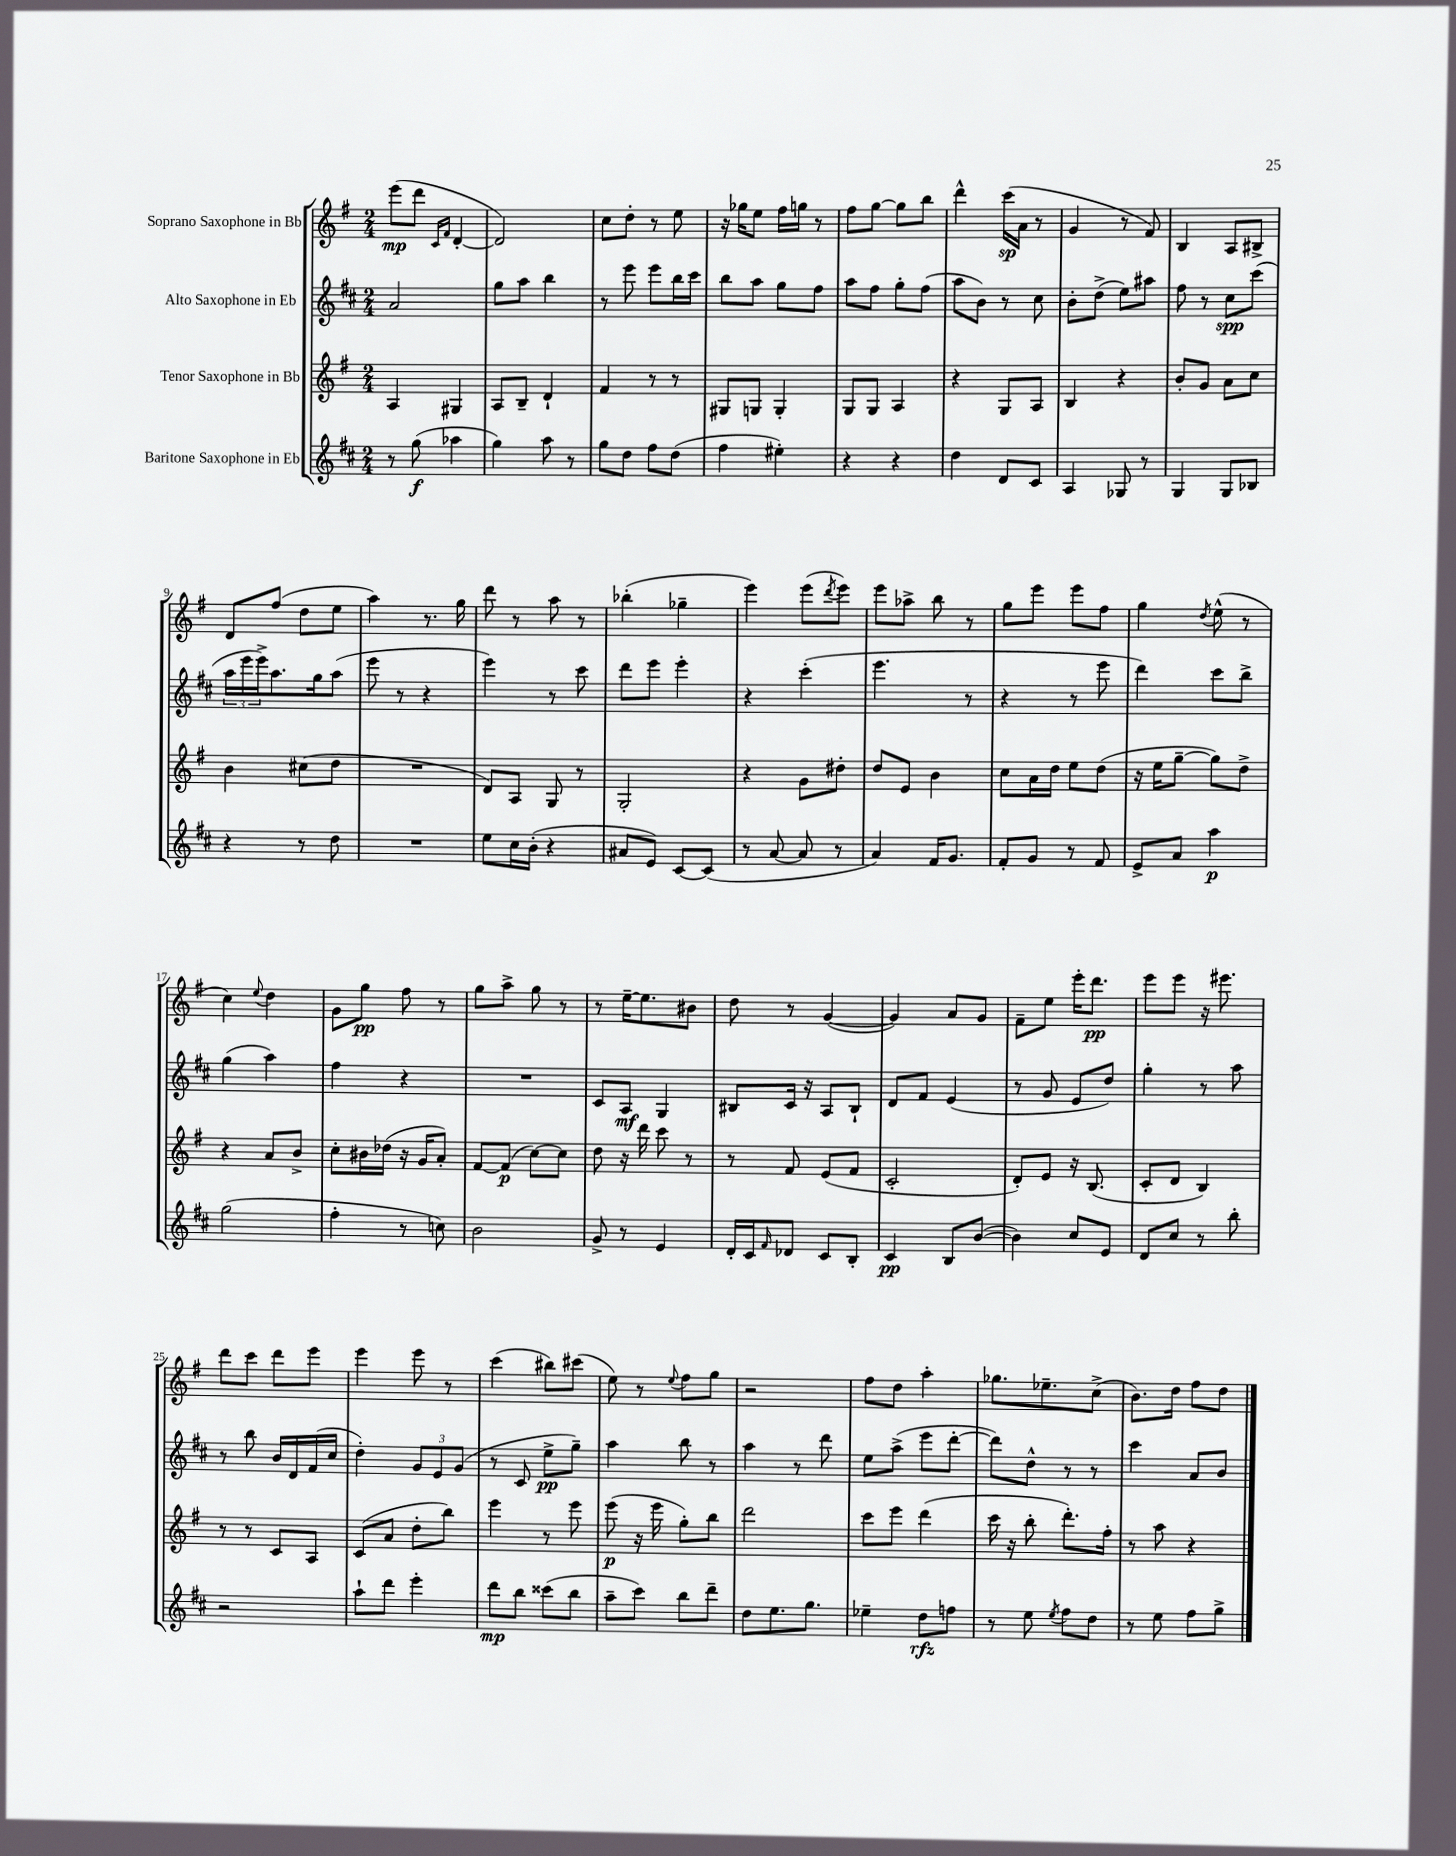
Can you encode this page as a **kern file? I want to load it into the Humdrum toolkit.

**kern	**dynam	**kern	**dynam	**kern	**dynam	**kern	**dynam
*part4	*part4	*part3	*part3	*part2	*part2	*part1	*part1
*staff4	*staff4	*staff3	*staff3	*staff2	*staff2	*staff1	*staff1
*I"Baritone Saxophone in Eb	*	*I"Tenor Saxophone in Bb	*	*I"Alto Saxophone in Eb	*	*I"Soprano Saxophone in Bb	*
*clefG2	*	*clefG2	*	*clefG2	*	*clefG2	*
*k[f#c#]	*	*k[f#]	*	*k[f#c#]	*	*k[f#]	*
*M2/4	*	*M2/4	*	*M2/4	*	*M2/4	*
=1	=1	=1	=1	=1	=1	=1	=1
8r	.	4A/	.	2a/	.	(8eee\L	mp
(8gg\	f	.	.	.	.	8ddd\J	.
.	.	.	.	.	.	16qqc/LL	.
.	.	.	.	.	.	16qqf#/JJ	.
4aa-X\	.	4G#X/	.	.	.	[4d'/	.
=2	=2	=2	=2	=2	=2	=2	=2
4gg\)	.	8A/L	.	8gg\L	.	2d/])	.
.	.	8B~/J	.	8aa\J	.	.	.
8aa\	.	4d`/	.	4bb\	.	.	.
8r	.	.	.	.	.	.	.
=3	=3	=3	=3	=3	=3	=3	=3
8gg\L	.	4f#/	.	8r	.	8cc\L	.
8dd\J	.	.	.	8eee\	.	8dd'\J	.
8ff#\L	.	8r	.	8eee\L	.	8r	.
(8dd\J	.	8r	.	16bb\L	.	8ee\	.
.	.	.	.	16ccc#\JJ	.	.	.
=4	=4	=4	=4	=4	=4	=4	=4
4ff#\	.	8G#X/L	.	8bb\L	.	16r	.
.	.	.	.	.	.	16gg-X\KL	.
.	.	8Gn/J	.	8aa\J	.	8ee\J	.
4ee#X'\)	.	4G'/	.	8gg\L	.	16ff#\LL	.
.	.	.	.	.	.	16ggn\JJ	.
.	.	.	.	8ff#\J	.	8r	.
=5	=5	=5	=5	=5	=5	=5	=5
4r	.	8G/L	.	8aa\L	.	8ff#\L	.
.	.	8G/J	.	8ff#\J	.	[8gg\J	.
4r	.	4A/	.	8gg'\L	.	8gg\L]	.
.	.	.	.	(8ff#\J	.	8bb\J	.
=6	=6	=6	=6	=6	=6	=6	=6
4dd\	.	4r	.	8aa\L	.	4ddd^^\	.
.	.	.	.	8b\J)	.	.	.
8d/L	.	8G/L	.	8r	.	(16ccc\LL	sp
.	.	.	.	.	.	16a\JJ	.
8c#/J	.	8A/J	.	8cc#\	.	8r	.
=7	=7	=7	=7	=7	=7	=7	=7
4A/	.	4B/	.	8b'\L	.	4g/	.
.	.	.	.	(8dd^\J	.	.	.
8G-X/	.	4r	.	8ee\L)	.	8r	.
8r	.	.	.	8aa#X\J	.	8f#/)	.
=8	=8	=8	=8	=8	=8	=8	=8
4G/	.	8b'/L	.	8ff#\	.	4B/	.
.	.	8g/J	.	8r	.	.	.
8G/L	.	8a\L	.	8cc#\L	spp	8A/L	.
8B-X/J	.	8cc\J	.	(8ccc#\J	.	8B#X^/J	.
!!LO:LB:g=z
=9	=9	=9	=9	=9	=9	=9	=9
4r	.	4b\	.	24aa\LL	.	8d/L	.
.	.	.	.	24eee\	.	.	.
.	.	.	.	24eee^\J)	.	.	.
.	.	.	.	8.aa\	.	(8ff#/J	.
8r	.	(8cc#X\L	.	.	.	8dd\L	.
.	.	.	.	16gg\k	.	.	.
8dd\	.	8dd\J	.	(8aa\J	.	8ee\J	.
=10	=10	=10	=10	=10	=10	=10	=10
2r	.	2r	.	8eee\	.	4aa\)	.
.	.	.	.	8r	.	.	.
.	.	.	.	4r	.	8.r	.
.	.	.	.	.	.	16gg\	.
=11	=11	=11	=11	=11	=11	=11	=11
8ee\L	.	8d/L)	.	4eee\)	.	8ddd\	.
16cc#\L	.	8A/J	.	.	.	8r	.
(16b'\JJ	.	.	.	.	.	.	.
4r	.	8G/	.	8r	.	8aa\	.
.	.	8r	.	8ccc#\	.	8r	.
=12	=12	=12	=12	=12	=12	=12	=12
8a#X/L	.	2G'/	.	8ddd\L	.	(4bb-X'\	.
8e/J)	.	.	.	8eee\J	.	.	.
[8c#/L	.	.	.	4eee'\	.	4gg-X~\	.
(8c#/J]	.	.	.	.	.	.	.
=13	=13	=13	=13	=13	=13	=13	=13
8r	.	4r	.	4r	.	4eee\)	.
[8a/	.	.	.	.	.	.	.
8a/]	.	8g\L	.	(4ccc#'\	.	(8eee\L	.
.	.	.	.	.	.	8qddd/	.
8r	.	8dd#X'\J	.	.	.	8eee\J)	.
=14	=14	=14	=14	=14	=14	=14	=14
4a/)	.	8dd/L	.	4.eee\	.	8eee\L	.
.	.	8e/J	.	.	.	8aa-X^\J	.
16f#/KL	.	4b\	.	.	.	8bb\	.
8.g/J	.	.	.	.	.	.	.
.	.	.	.	8r	.	8r	.
=15	=15	=15	=15	=15	=15	=15	=15
8f#'/L	.	8cc\L	.	4r	.	8gg\L	.
8g/J	.	16a\L	.	.	.	8eee\J	.
.	.	16dd\JJ	.	.	.	.	.
8r	.	8ee\L	.	8r	.	8eee\L	.
8f#/	.	(8dd\J	.	8eee\	.	8ff#\J	.
=16	=16	=16	=16	=16	=16	=16	=16
8e^/L	.	16r	.	4ddd\)	.	4gg\	.
.	.	16ee\KL	.	.	.	.	.
8a/J	.	[8gg~\J	.	.	.	.	.
.	.	.	.	.	.	8qdd/	.
4aa\	p	8gg\L])	.	8ccc#\L	.	(8ee^^\	.
.	.	8dd^\J	.	8bb^\J	.	8r	.
!!LO:LB:g=z
=17	=17	=17	=17	=17	=17	=17	=17
(2gg\	.	4r	.	(4gg\	.	4cc\)	.
.	.	.	.	.	.	8qqee/	.
.	.	8a/L	.	4aa\)	.	4dd\	.
.	.	8b^/J	.	.	.	.	.
=18	=18	=18	=18	=18	=18	=18	=18
4ff#'\	.	8cc'\L	.	4ff#\	.	8g\L	.
.	.	16b#X\L	.	.	.	8gg\J	pp
.	.	(16dd-X\JJ	.	.	.	.	.
8r	.	16r	.	4r	.	8ff#\	.
.	.	16g/KL	.	.	.	.	.
8ccn\)	.	8a'/J)	.	.	.	8r	.
=19	=19	=19	=19	=19	=19	=19	=19
2b\	.	[8f#/L	.	2r	.	8gg\L	.
.	.	(8f#/J]	p	.	.	8aa^\J	.
.	.	[8cc\L)	.	.	.	8gg\	.
.	.	8cc\J]	.	.	.	8r	.
=20	=20	=20	=20	=20	=20	=20	=20
8g^/	.	8dd\	.	8c#/L	.	8r	.
8r	.	16r	.	8A/J	mf	[16ee~\KL	.
.	.	16ddd\	.	.	.	8.ee\]	.
4e/	.	8ccc\	.	4G/	.	.	.
.	.	8r	.	.	.	8b#X\J	.
=21	=21	=21	=21	=21	=21	=21	=21
16d'/LL	.	8r	.	8B#X/L	.	8dd\	.
16c#/J	.	.	.	.	.	.	.
16qqf#/	.	.	.	.	.	.	.
8d-X/J	.	8f#/	.	16c#/Jk	.	8r	.
.	.	.	.	16r	.	.	.
8c#/L	.	(8e/L	.	8A/L	.	([4g/	.
8B'/J	.	8f#/J	.	8B#`/J	.	.	.
=22	=22	=22	=22	=22	=22	=22	=22
4c#/	pp	2c'/	.	8d/L	.	4g/])	.
.	.	.	.	8f#/J	.	.	.
8B/L	.	.	.	(4e/	.	8a/L	.
([8b/J	.	.	.	.	.	8g/J	.
=23	=23	=23	=23	=23	=23	=23	=23
4b\])	.	8d'/L)	.	8r	.	8f#~\L	.
.	.	8e/J	.	8g/	.	8ee\J	.
8cc#/L	.	16r	.	8e/L	.	16eee'\KL	.
.	.	(8.B/	.	.	.	8.ddd\J	pp
8e/J	.	.	.	8dd/J)	.	.	.
=24	=24	=24	=24	=24	=24	=24	=24
8d/L	.	8c'/L	.	4gg'\	.	8eee\L	.
8cc#/J	.	8d/J	.	.	.	8eee\J	.
8r	.	4B/)	.	8r	.	16r	.
.	.	.	.	.	.	8.eee#X\	.
8bb'\	.	.	.	8aa\	.	.	.
!!LO:LB:g=z
=25	=25	=25	=25	=25	=25	=25	=25
2r	.	8r	.	8r	.	8ddd\L	.
.	.	8r	.	8bb\	.	8ccc\J	.
.	.	8c/L	.	16b/LL	.	8ddd\L	.
.	.	.	.	16d/	.	.	.
.	.	8A/J	.	(16f#/	.	8eee\J	.
.	.	.	.	16cc#/JJ	.	.	.
=26	=26	=26	=26	=26	=26	=26	=26
8aa`\L	.	(8c/L	.	4dd'\)	.	4eee\	.
8ddd\J	.	8a/J	.	.	.	.	.
4eee'\	.	8dd'\L	.	12g/L	.	8eee\	.
.	.	.	.	12e/	.	.	.
.	.	8bb\J)	.	.	.	8r	.
.	.	.	.	(12g/J	.	.	.
=27	=27	=27	=27	=27	=27	=27	=27
8ddd\L	mp	4eee\	.	8r	.	(4ccc\	.
8bb\J	.	.	.	8c#/	.	.	.
(8ccc##X\L	.	8r	.	8ee^\L	pp	8bb#X\L)	.
8bb\J	.	8eee\	.	8gg~\J)	.	(8ccc#X\J	.
=28	=28	=28	=28	=28	=28	=28	=28
8aa~\L	.	(8eee\	p	4aa\	.	8ee\)	.
8ccc#\J)	.	16r	.	.	.	8r	.
.	.	16eee\	.	.	.	.	.
.	.	.	.	.	.	8qqee/	.
8bb\L	.	8gg'\L)	.	8bb\	.	8ff#\L	.
8ddd~\J	.	8bb\J	.	8r	.	8gg\J	.
=29	=29	=29	=29	=29	=29	=29	=29
8dd\L	.	2ddd\	.	4aa\	.	2r	.
8.ee\	.	.	.	.	.	.	.
.	.	.	.	8r	.	.	.
8.gg\J	.	.	.	.	.	.	.
.	.	.	.	8ddd\	.	.	.
=30	=30	=30	=30	=30	=30	=30	=30
4ee-X~\	.	8ccc\L	.	8ee\L	.	8ff#\L	.
.	.	8eee\J	.	(8aa^\J	.	8dd\J	.
8dd\L	rfz	(4ddd\	.	8eee\L	.	4aa'\	.
8ffn\J	.	.	.	[8ddd'\J	.	.	.
=31	=31	=31	=31	=31	=31	=31	=31
8r	.	16ccc\	.	8ddd\L])	.	8.gg-X\L	.
.	.	16r	.	.	.	.	.
8ee\	.	8bb'\	.	8dd^^\J	.	.	.
.	.	.	.	.	.	8.ee-X~\	.
8qee/	.	.	.	.	.	.	.
8ff#\L	.	8.ddd'\L)	.	8r	.	.	.
8dd\J	.	.	.	8r	.	(8cc^\J	.
.	.	16ff#'\Jk	.	.	.	.	.
=32	=32	=32	=32	=32	=32	=32	=32
8r	.	8r	.	4ccc#\	.	8.b\L)	.
8ee\	.	8aa\	.	.	.	.	.
.	.	.	.	.	.	16dd\Jk	.
8ff#\L	.	4r	.	8a/L	.	8ff#\L	.
8gg^\J	.	.	.	8b/J	.	8dd\J	.
==	==	==	==	==	==	==	==
*-	*-	*-	*-	*-	*-	*-	*-
